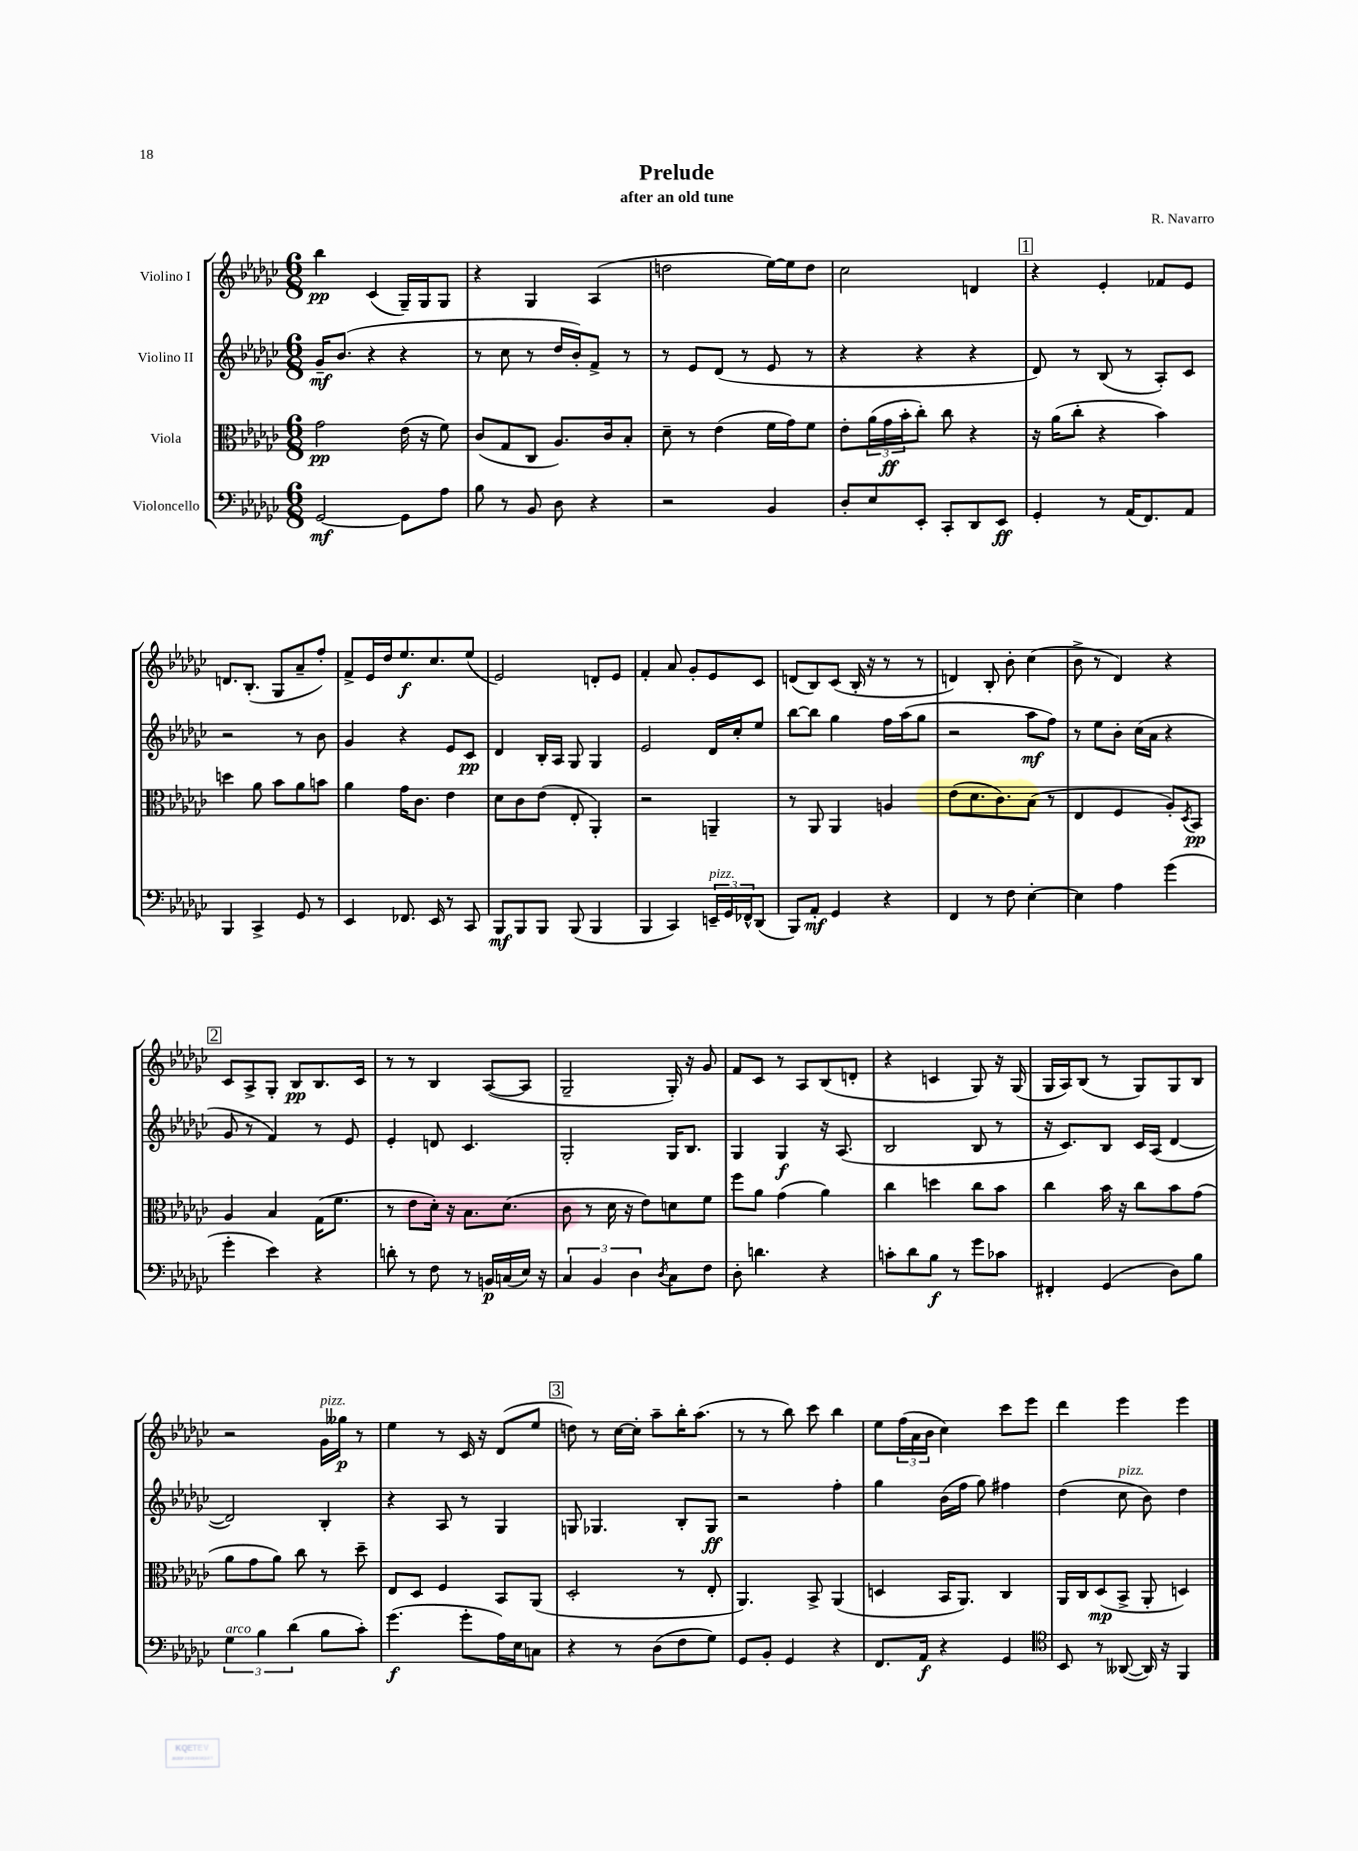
\header { title = "Prelude" composer = "R. Navarro" subtitle = "after an old tune" }
<<
\new StaffGroup <<
\new Staff = "s0" \with { instrumentName = "Violino I" } {
    \clef treble \key ges \major \numericTimeSignature \time 6/8
    bes''4\pp ces'4( ges16--) ges16 ges8 |
    r4 ges4 aes4( |
    d''2 ees''16~) ees''16 d''8 |
    ces''2 d'4 |
    \mark \markup { \box "1" } r4 ees'4-. fes'8 ees'8 |
    d'8. bes8.-.( ges8 aes'8-- f''8-.) |
    f'8-> ees'16 des''16 ees''8.\f ces''8. ees''8( |
    ees'2) d'8-. ees'8 |
    f'4-. aes'8 ges'8-. ees'8 ces'8 |
    d'8( bes8) ces'8( bes16-. r16 r8 r8 |
    d'4) bes8-. bes'8-. ces''4( |
    bes'8-> r8 des'4) r4 |
    \mark \markup { \box "2" } ces'8 aes8-> ges8-. bes8\pp bes8. ces'16 |
    r8 r8 bes4 aes8~( aes8 |
    ges2-- ges16-.) r16 ges'8 |
    f'8 ces'8 r8 aes8 bes8( d'8-. |
    r4 c'4 ges8) r16 ges16( |
    ges16 aes16) bes8( r8 ges8) ges8 bes8 |
    r2 ges'16^\markup { \italic "pizz." } geses''16\p r8 |
    ees''4 r8 ces'16 r16 des'8( ees''8 |
    \mark \markup { \box "3" } d''8) r8 ces''16~ ces''16-. aes''8-- bes''16-. aes''8.( |
    r8 r8 bes''8) ces'''8 bes''4 |
    ees''8 \tuplet 3/2 { f''16( aes'16 bes'16 } ces''4) ces'''8 ees'''8 |
    des'''4 ees'''4 ees'''4 \bar "|." |
}
\new Staff = "s1" \with { instrumentName = "Violino II" } {
    \clef treble \key ges \major \numericTimeSignature \time 6/8
    ges'16--\mf bes'8.( r4 r4 |
    r8 ces''8 r8 des''16 bes'16-.) f'8-> r8 |
    r8 ees'8 des'8( r8 ees'8 r8 |
    r4 r4 r4 |
    \mark \markup { \box "1" } des'8) r8 bes8( r8 aes8-.) ces'8 |
    r2 r8 bes'8 |
    ges'4 r4 ees'8 ces'8\pp |
    des'4 bes16-. aes16 ges8 ges4 |
    ees'2 des'16 ces''16-. ees''8 |
    bes''8~ bes''8 ges''4 f''16 aes''16( ges''8 |
    r2 aes''8\mf f''8) |
    r8 ees''8 bes'8-. ces''16( aes'16 r4 |
    \mark \markup { \box "2" } ges'8 r8 f'4) r8 ees'8 |
    ees'4-. d'8 ces'4. |
    ges2-. ges16 bes8. |
    ges4 ges4\f r16 aes8.( |
    bes2 bes8 r8 |
    r16 ces'8.) bes8 ces'16 aes16( des'4~ |
    des'2) bes4-. |
    r4 aes8 r8 ges4 |
    \mark \markup { \box "3" } g8 ges4. bes8-. ges8\ff |
    r2 f''4-. |
    ges''4 bes'16( f''16 ges''8) fis''4 |
    des''4( ces''8^\markup { \italic "pizz." } bes'8) des''4 \bar "|." |
}
\new Staff = "s2" \with { instrumentName = "Viola" } {
    \clef alto \key ges \major \numericTimeSignature \time 6/8
    ges'2\pp ees'16( r16 f'8) |
    ces'8( ges8 ces8 aes8.) ces'16 bes8-. |
    des'8-- r8 ees'4( f'16 ges'16) f'8 |
    ees'8-. \tuplet 3/2 { aes'16( ges'16\ff bes'16-. } ces''8-.) ces''8 r4 |
    \mark \markup { \box "1" } r16 aes'16( ces''8-. r4 bes'4) |
    d''4 aes'8 bes'8 aes'8 b'8 |
    aes'4 ges'16 ces'8. ees'4 |
    des'8 ces'8 ees'8( ees8-. aes,4-.) |
    r2 a,4-- |
    r8 aes,8 aes,4 a4 |
    ees'8( des'8. ces'8.) bes8( r8 |
    ees4 f4 aes8-.) \acciaccatura { des8 } bes,8\pp |
    \mark \markup { \box "2" } aes4 bes4 ges16( f'8. |
    r8 ees'8 des'16-.) r16 bes8. des'8.( |
    ces'8 r8 des'16 r16 ees'8) d'8 f'8 |
    f''8 aes'8 ges'4( aes'4) |
    ces''4 d''4 ces''8 bes'8 |
    ces''4 bes'16 r16 ces''8 bes'8 ges'8( |
    aes'8 ges'8 aes'8) ces''8 r8 des''8-- |
    ees8 des8 f4 bes,8 aes,8( |
    \mark \markup { \box "3" } des2-. r8 ees8-. |
    aes,4.) bes,8-> aes,4( |
    d4 bes,16 aes,8.) ces4 |
    aes,16 ces16 des8\mp( bes,8-> aes,8-. d4) \bar "|." |
}
\new Staff = "s3" \with { instrumentName = "Violoncello" } {
    \clef bass \key ges \major \numericTimeSignature \time 6/8
    ges,2~\mf ges,8 aes8 |
    bes8 r8 bes,8 des8 r4 |
    r2 bes,4 |
    des8-. ees8 ees,8-. ces,8-. des,8 ees,8\ff |
    \mark \markup { \box "1" } ges,4-. r8 aes,16( f,8.) aes,8 |
    bes,,4 ces,4-> ges,8 r8 |
    ees,4 fes,8. ees,16 r8 ces,8 |
    bes,,8\mf bes,,8 bes,,8 bes,,8( bes,,4 |
    bes,,4 ces,4) \tuplet 3/2 { e,16--^\markup { \italic "pizz." } ges,16 fes,16-^ } des,8( |
    bes,,8) aes,8-.\mf ges,4 r4 |
    f,4 r8 f8 ees4~-. |
    ees4 aes4 ges'4( |
    \mark \markup { \box "2" } ges'4-. ees'4) r4 |
    d'8-. r8 f8 r8 b,16\p c16( ees16) r16 |
    \tuplet 3/2 { ces4 bes,4 des4 } \acciaccatura { des8 } ces8 f8 |
    des8-. d'4. r4 |
    c'8-. des'8 bes8\f r8 ges'8 ces'8 |
    fis,4-. ges,4( des8) bes8 |
    \tuplet 3/2 { ges4^\markup { \italic "arco" } bes4 des'4( } bes8 ces'8-.) |
    ges'4.\f( ges'8-. aes16) ees16 c8 |
    \mark \markup { \box "3" } r4 r8 des8( f8 ges8) |
    ges,8 bes,8-. ges,4 r4 |
    f,8. aes,16\f r4 ges,4 |
    \clef tenor bes,8 r8 aeses,8~( aeses,16) r16 f,4 \bar "|." |
}
>>
>>
\layout { \context { \Score \remove "Bar_number_engraver" } }
